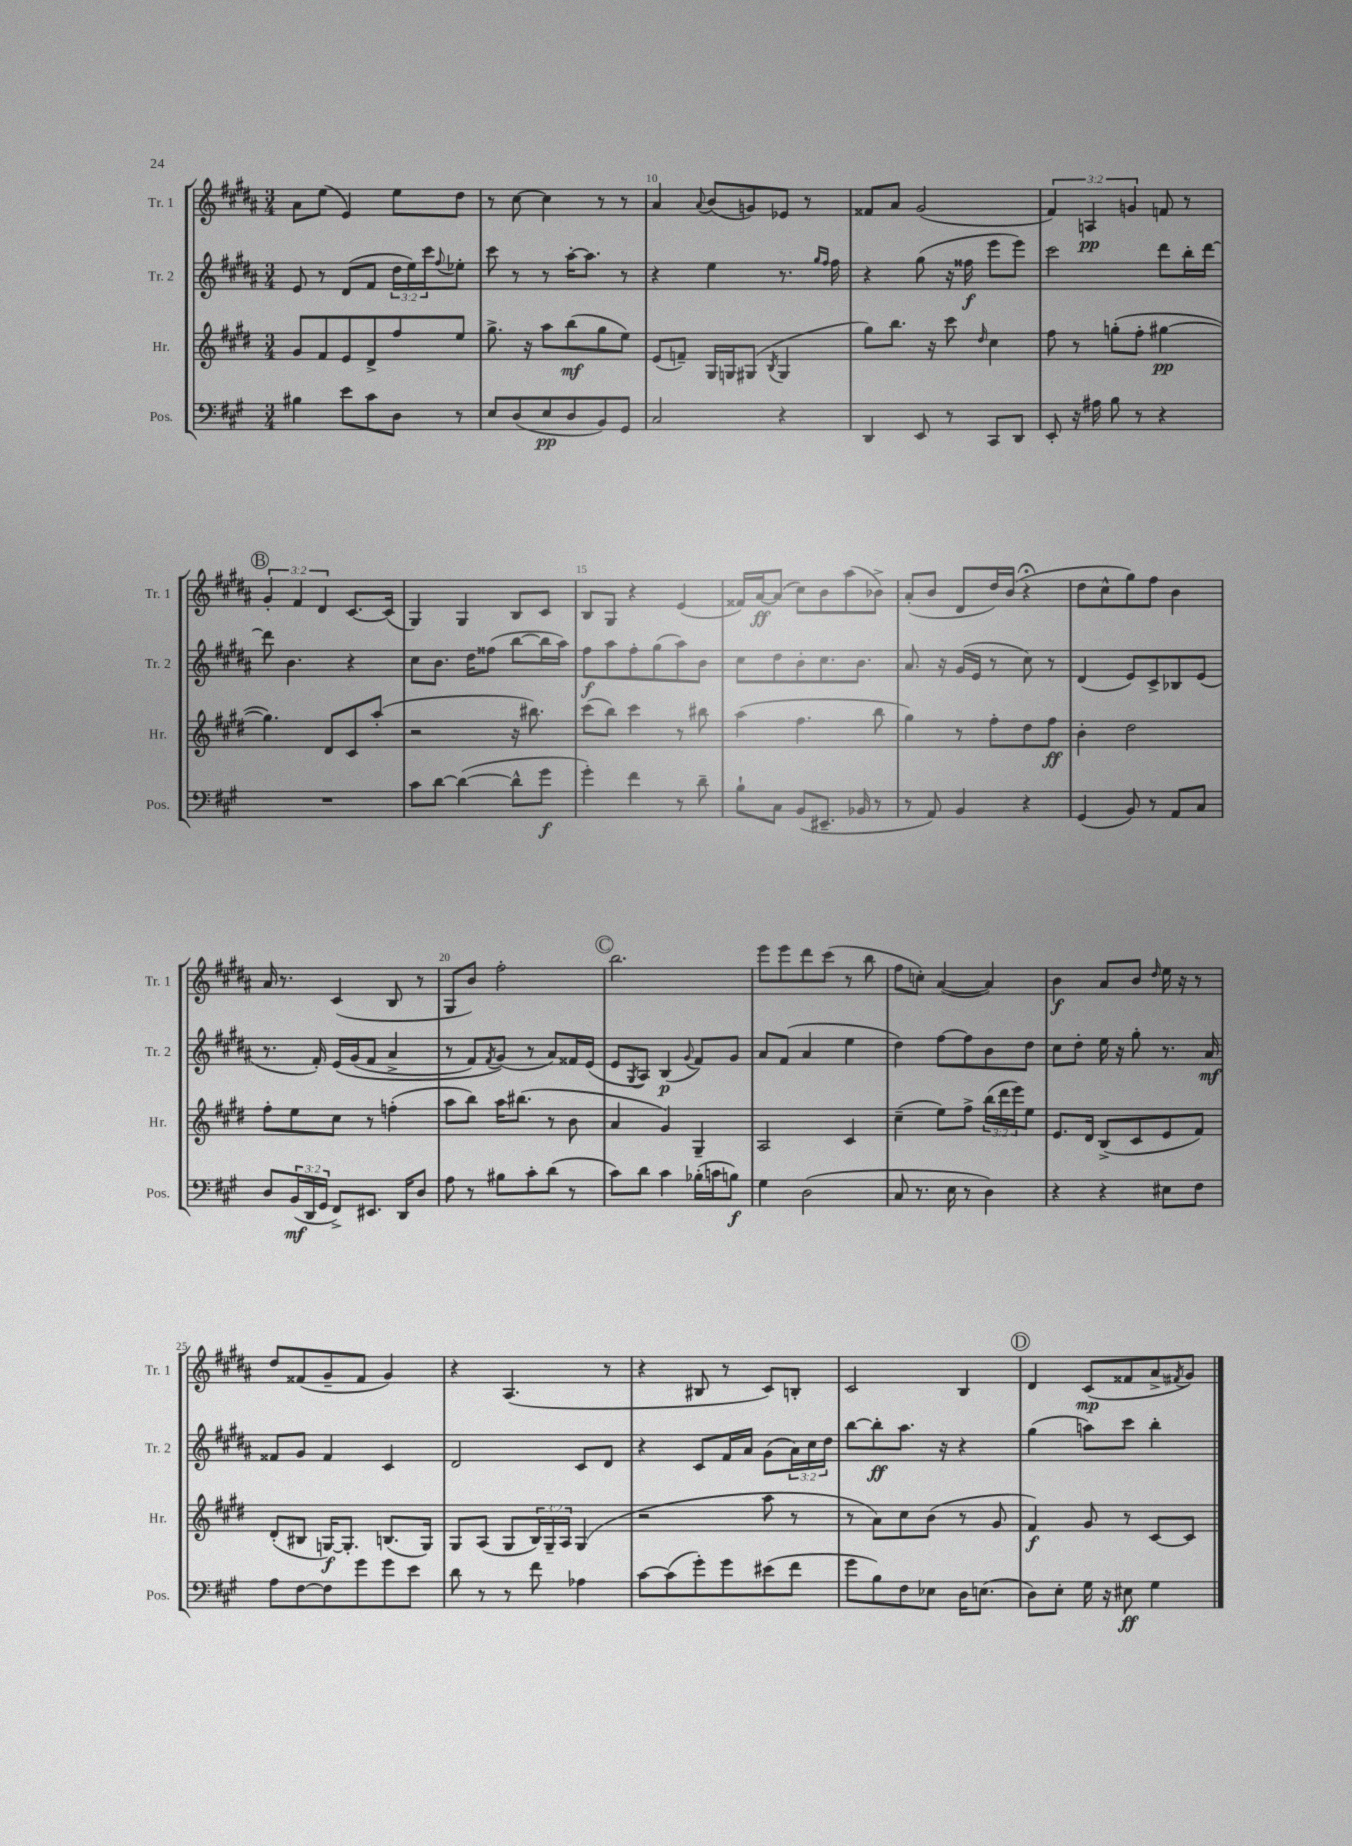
<<
\new StaffGroup <<
\new Staff = "s0" \with { instrumentName = "Tr. 1" shortInstrumentName = "Tr. 1" } {
    \clef treble \key b \major \numericTimeSignature \time 3/4 \override Staff.TupletNumber.text = #tuplet-number::calc-fraction-text
    ais'8 e''8( e'4) e''8 dis''8 |
    r8 cis''8~ cis''4 r8 r8 |
    ais'4 \appoggiatura { ais'8 } b'8( g'8) ees'8 r8 |
    fisis'8 ais'8 gis'2( |
    \tuplet 3/2 { fis'4) a4\pp g'4 } f'8 r8 |
    \mark \markup { \circle "B" } \tuplet 3/2 { gis'4-. fis'4 dis'4 } cis'8.~ cis'16( |
    gis4) gis4 b8 cis'8 |
    b8 gis8 r4 e'4( |
    fisis'16) ais'16~\ff ais'8( cis''8) b'8 ais''8( bes'8->) |
    ais'8-.( b'8 dis'8 dis''16) b'16( r4\fermata |
    dis''8 cis''8-^ gis''8) fis''8 b'4 |
    ais'16 r8. cis'4( b8 r8 |
    gis8 b'8) fis''2-. |
    \mark \markup { \circle "C" } b''2. |
    e'''8 e'''8 dis'''8 cis'''8( r8 b''8 |
    fis''8 c''8-.) ais'4~( ais'4) |
    b'4\f ais'8 b'8 \grace { dis''16 } e''16 r16 r8 |
    dis''8 fisis'8( gis'8-- fisis'8 gis'4) |
    r4 ais4.( r8 |
    r4 bis8 r8 cis'8) b8-. |
    cis'2 b4 |
    \mark \markup { \circle "D" } dis'4 cis'8\mp( fisis'8 ais'8-> \acciaccatura { fis'8 } gis'8) \bar "|." |
}
\new Staff = "s1" \with { instrumentName = "Tr. 2" shortInstrumentName = "Tr. 2" } {
    \clef treble \key b \major \numericTimeSignature \time 3/4 \override Staff.TupletNumber.text = #tuplet-number::calc-fraction-text
    e'8 r8 dis'8( fis'8 \tuplet 3/2 { dis''16 e''16) cis'''16 } \appoggiatura { fis''8 } ees''8-. |
    cis'''8 r8 r8 ais''16~-. ais''8. r8 |
    r4 e''4 r8. \grace { gis''16 fis''16 } fis''16 |
    r4 gis''8( r16 fisis''16\f e'''8 e'''8) |
    cis'''2 dis'''8 b''16-. dis'''16~ |
    \mark \markup { \circle "B" } dis'''8 b'4. r4 |
    cis''8 b'8. dis''16 fisis''8( b''8~ b''16 ais''16) |
    fis''8\f ais''8 fis''8-. gis''8( ais''8) b'8 |
    cis''8 dis''8 b'8-. cis''8. b'8. |
    ais'8. r16 gis'16( e'16 r8 cis''8) r8 |
    dis'4( e'8) cis'8-> bes8 e'8( |
    r8. fis'16-.) e'16\( gis'16( fis'8 ais'4-> |
    r8 fis'8) \acciaccatura { fis'8 } gis'8(\) r8 ais'8) fisis'16 e'16( |
    \mark \markup { \circle "C" } e'8 \acciaccatura { gis8 } ais8) b4\p( \appoggiatura { gis'8 } fis'8) gis'8 |
    ais'8 fis'8( ais'4 e''4 |
    dis''4) fis''8~ fis''8 b'8 dis''8 |
    cis''8 dis''8-. e''16 r16 gis''8-. r8. ais'16\mf |
    fisis'8 gis'8 fisis'4 cis'4 |
    dis'2 cis'8 dis'8 |
    r4 cis'8 fis'16 ais'16 gis'8( \tuplet 3/2 { ais'16) cis''16 dis''16 } |
    b''8~ b''8-.\ff ais''8. r16 r4 |
    \mark \markup { \circle "D" } gis''4( a''8) cis'''8 b''4-. \bar "|." |
}
\new Staff = "s2" \with { instrumentName = "Hr." shortInstrumentName = "Hr." } {
    \clef treble \key e \major \numericTimeSignature \time 3/4 \override Staff.TupletNumber.text = #tuplet-number::calc-fraction-text
    gis'8 fis'8 e'8 dis'8-> fis''8 e''8 |
    gis''8.-> r16 a''8 b''8\mf( gis''8 e''8) |
    e'8( f'8--) gis16 g16 gis8( \acciaccatura { b8 } gis4 |
    gis''8) b''8. r16 cis'''8 \grace { dis''16 } cis''4 |
    fis''8 r8 g''8-.( fis''8-. gis''4~\pp |
    \mark \markup { \circle "B" } gis''4.) dis'8 cis'8 a''8-.( |
    r2 r16 bis''8.) |
    cis'''8( b''8) cis'''4 r8 bis''8 |
    a''4( fis''4. b''8 |
    gis''4) r8 fis''8-. dis''8 fis''8\ff |
    b'4-. dis''2 |
    fis''8-. e''8 cis''8 r8 f''4-.( |
    a''8 b''8) a''16 bis''8.( r8 b'8 |
    \mark \markup { \circle "C" } a'4 gis'4) gis4-- |
    a2 cis'4 |
    cis''4--( e''8) fis''8-> \tuplet 3/2 { b''16( dis'''16 e'''16) } e''8 |
    e'8. dis'16 b8->( cis'8 e'8 fis'8) |
    dis'8-.( bis8 g16~\f) g8.-. b8.( g16) |
    gis8 a8( gis8 \tuplet 3/2 { b16) gis16-- a16 } gis4( |
    r2 a''8 r8 |
    r8 a'8) cis''8 b'8( r8 gis'8 |
    \mark \markup { \circle "D" } fis'4\f) gis'8 r8 cis'8~ cis'8 \bar "|." |
}
\new Staff = "s3" \with { instrumentName = "Pos." shortInstrumentName = "Pos." } {
    \clef bass \key a \major \numericTimeSignature \time 3/4 \override Staff.TupletNumber.text = #tuplet-number::calc-fraction-text
    bis4 e'8 cis'8 d8 r8 |
    e8 d8( e8\pp d8 b,8) gis,8 |
    cis2 r4 |
    d,4 e,8 r8 cis,8 d,8 |
    e,8-. r16 ais16 b8 r8 r4 |
    \mark \markup { \circle "B" } R2. |
    cis'8 d'8~ d'4~( d'8-^ gis'8\f |
    gis'4-.) fis'4 r8 d'8-- |
    b8-! cis8 b,8( eis,8.-- bes,16 r8 |
    r8 a,8) b,4 r4 |
    gis,4( b,8) r8 a,8 cis8 |
    d8 \tuplet 3/2 { b,16\mf( d,16 gis,16 } fis,8->) eis,8. d,16 d8 |
    a8 r8 bis8 cis'8-. d'8( r8 |
    \mark \markup { \circle "C" } cis'8) d'8 cis'4 bes16-.( c'16 b8\f) |
    gis4 d2( |
    cis8 r8. e16 r8 d4) |
    r4 r4 eis8 fis8 |
    a8 fis8~ fis8 gis'8 gis'8 e'8 |
    d'8 r8 r8 fis'8 aes4 |
    cis'8~ cis'8( gis'8-.) gis'8 eis'8( fis'8 |
    gis'8 b8) fis8 ees8 d16 e8.( |
    \mark \markup { \circle "D" } d8) e8-. gis16 r16 eis8\ff gis4 \bar "|." |
}
>>
>>
\layout { \context { \Score currentBarNumber = #8 \override BarNumber.break-visibility = ##(#f #t #t) barNumberVisibility = #(every-nth-bar-number-visible 5) } }
